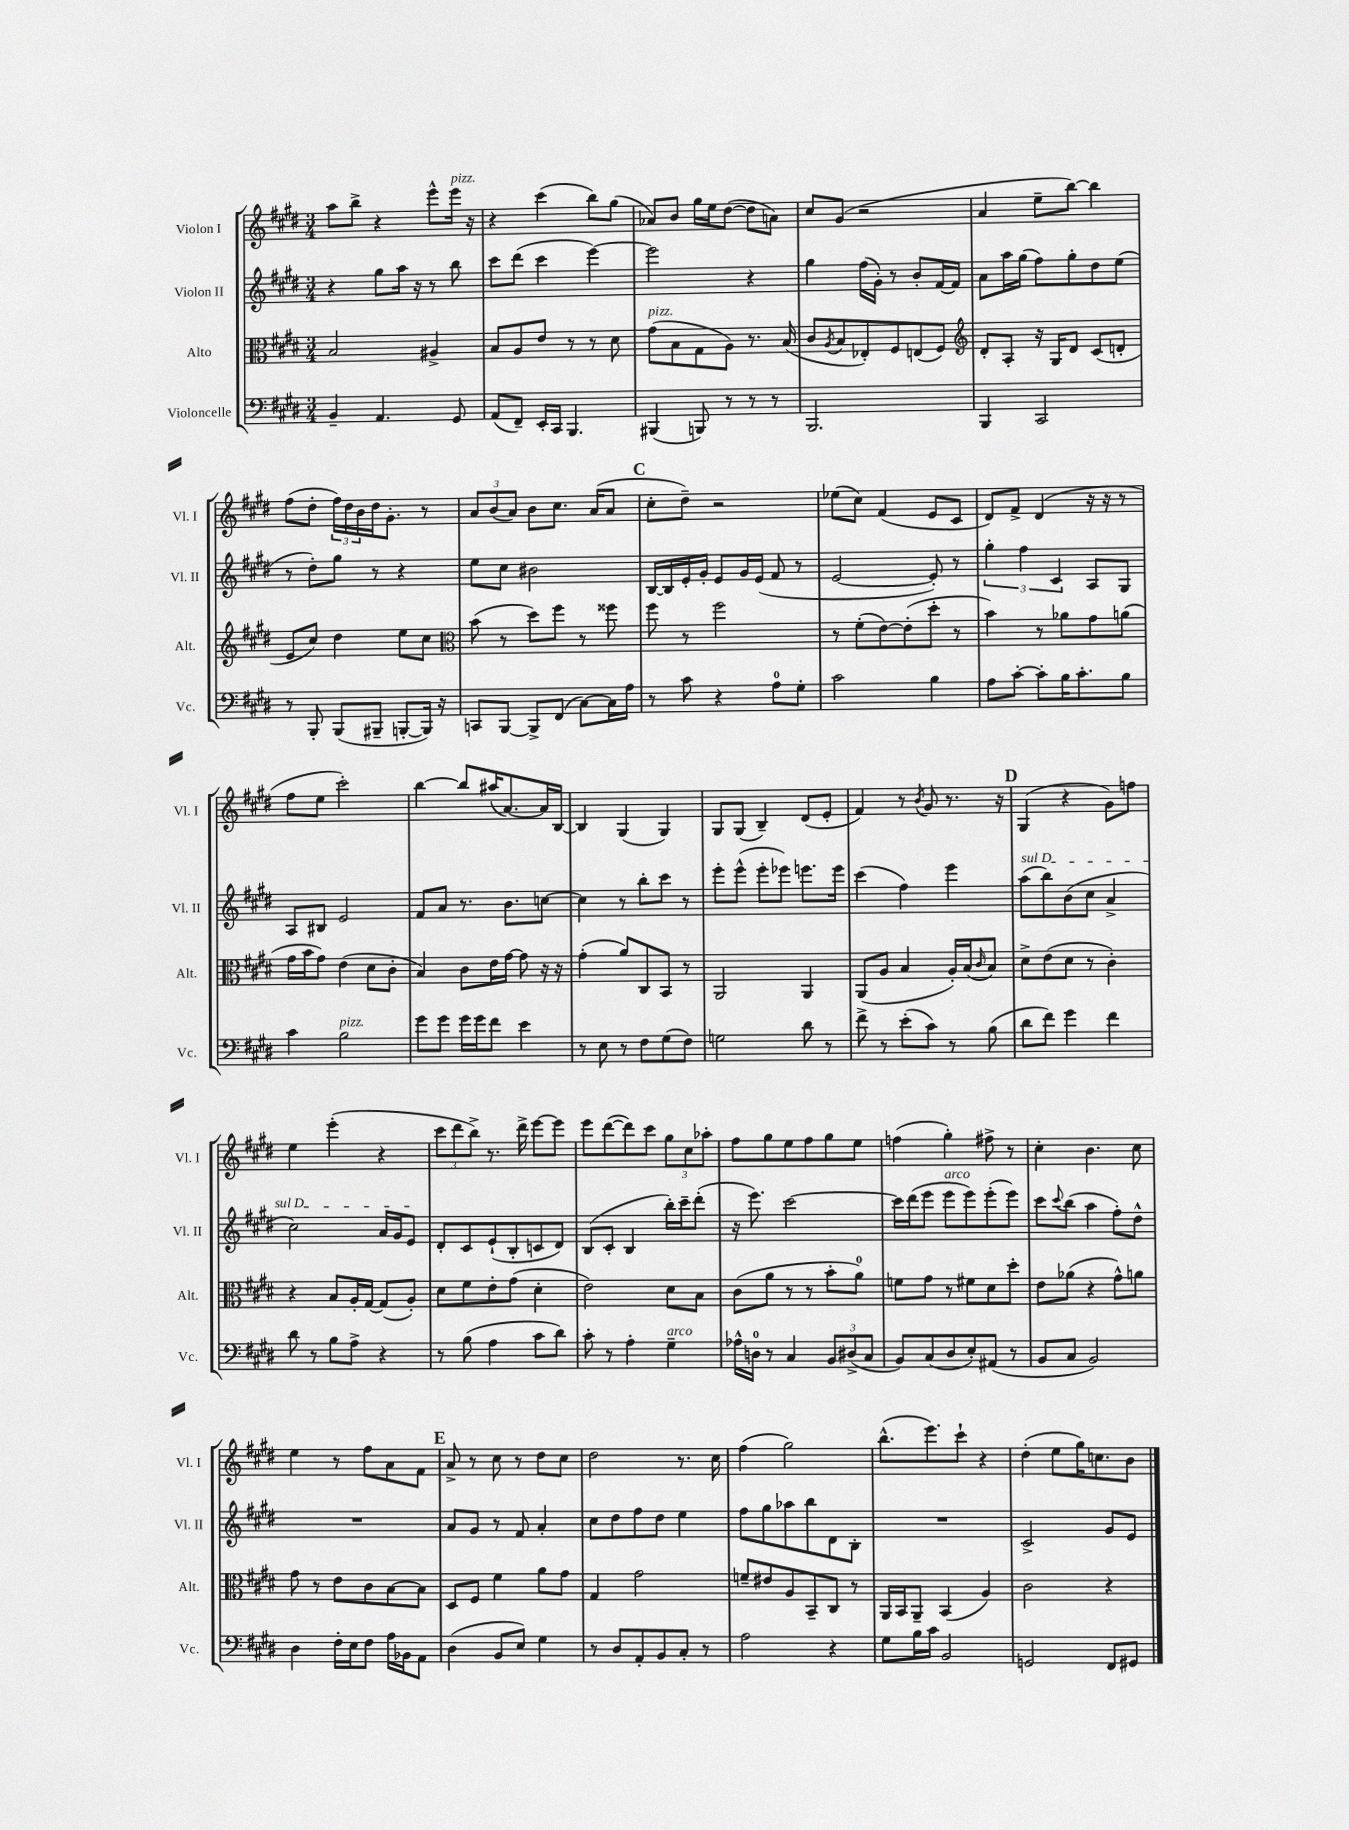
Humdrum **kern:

**kern	**kern	**kern	**kern
*part4	*part3	*part2	*part1
*staff4	*staff3	*staff2	*staff1
*I"Violoncelle	*I"Alto	*I"Violon II	*I"Violon I
*I'Vc.	*I'Alt.	*I'Vl. II	*I'Vl. I
*clefF4	*clefC3	*clefG2	*clefG2
*k[f#c#g#d#]	*k[f#c#g#d#]	*k[f#c#g#d#]	*k[f#c#g#d#]
*M3/4	*M3/4	*M3/4	*M3/4
=33	=33	=33	=33
4BB~/	2B/	4r	8aa\L
.	.	.	8bb^\J
4.AA/	.	8gg#\L	4r
.	.	16aa\Jk	.
.	.	16r	.
.	4A#X^/	8r	8eee^^\L
!	!	!	!LO:TX:a:i:t=pizz.
8GG#/	.	8bb\	16eee\Jk
.	.	.	16r
=34	=34	=34	=34
(8AA/L	8B/L	8ccc#\L	4r
8FF#~/J)	8A/	(8ddd#\J	.
16EE'/LL	8e/J	4ccc#\	(4ccc#\
16CC#/JJ	.	.	.
4.BBB/	8r	.	.
.	8r	[4eee\)	8bb\L)
.	8d#\	.	(8gg#\J
=35	=35	=35	=35
!	!LO:TX:a:i:t=pizz.	!	!
(4BBB#X/	(8g#\L	2eee\]	8a-X/L)
.	8B\	.	8b/J
8BBBn/)	8G#\	.	16gg#\LL
.	.	.	16ee\J
8r	8A\J)	.	([8dd#\J
8r	8.r	4r	8dd#\L]
8r	.	.	8an\J)
.	(16B/	.	.
=36	=36	=36	=36
2.BBB/	8c#/L	4gg#\	8cc#/L
.	8qA/	.	.
.	8B/	.	(8g#/J
.	8E-X'/)	(16ff#\LL	2r
.	.	16g#'\JJ)	.
.	8F#/	8r	.
.	(8En/	8b'/L	.
.	8F#/J)	[16f#/L	.
.	.	16f#/JJ]	.
=37	=37	=37	=37
*	*clefG2	*	*
4BBB/	8d#'/L	8a\L	4a/
.	8A'/J	16aa\L	.
.	.	(16gg#\JJ	.
2CC#/	16r	8ff#\L)	8ee~\L
.	16G#/KL	.	.
.	8d#/J	8gg#'\	[8bb\J)
.	(8c#/L	8dd#\	4bb\]
.	8dn'/J	(8ee\J	.
!!LO:LB:g=z
=38	=38	=38	=38
8r	8e/L	8r	(8ff#\L
8BBB'/	8cc#/J)	8dd#'\L)	8dd#'\J
(8BBB/L	4dd#\	8gg#\J	24ff#\LL)
.	.	.	24dd#\
.	.	.	24b\
8BBB#X~/J	.	8r	16dd#\J
.	.	.	8.g#'\J
[8BBBn'/L	8ee\L	4r	.
16BBB/Jk])	8cc#\J	.	8r
16r	.	.	.
=39	=39	=39	=39
*	*clefC3	*	*
8CCn/L	(8b\	8ee\L	12a/L
.	.	.	(12b/
[8BBB/J	8r	8cc#\J	.
.	.	.	12a/J)
8BBB^/L]	8dd#\L)	2b#X\	8b\L
(8FF#/J	8ff#\J	.	8.cc#\J
[8C#\L)	8r	.	.
.	.	.	(16a/KL
16C#\L]	8ff##X\	.	8a/J
16A\JJ	.	.	.
!!LO:REH:place=s1:t=C
=40	=40	=40	=40
8r	8ff#\	[16B/LL	8cc#'\L
.	.	16B/]	.
8c#\	8r	16e'/	8dd#~\J)
.	.	16g#'/JJ	.
4r	2ff#\	8e/L	2r
.	.	16g#/L	.
.	.	(16e/JJ	.
8A\L	.	8f#/	.
8G#'\J	.	8r	.
=41	=41	=41	=41
2c#\	8r	[2e/	(8ee-X\L
.	(8f#'\L	.	8cc#\J)
.	[8e\)	.	(4f#/
.	(8e'\]	.	.
4B\	8dd#'\J	8e'/])	8e/L
.	8r	8r	8c#/J
=42	=42	=42	=42
8A\L	4b\)	6gg#'\	8d#/L)
[8c#'\J	.	.	8f#^/J
.	.	6ff#\	.
8c#'\L]	8r	.	(4d#/
.	.	6c#/	.
16B\K	8a-X\L	.	.
8.c#'\	.	.	.
.	8g#\	8A/L	16r
.	.	.	16r
8B\J	(8an\J	8G#/J	8r
!!LO:LB:g=z
=43	=43	=43	=43
4c#\	16g#\LL	8A/L	8ff#\L
.	16b\J	.	.
.	8g#\J)	8B#X/J	8ee\J
!LO:TX:a:i:t=pizz.	!	!	!
2B\	(4e\	2e/	2ccc#'\)
.	8d#\L	.	.
.	8c#'\J	.	.
=44	=44	=44	=44
8g#\L	4B/)	8f#/L	[4bb\
8g#\J	.	8a/J	.
16g#\LL	8c#\L	8.r	8bb/L]
16g#\J	.	.	.
8f#\J	16e\L	.	(16aa#X/K
.	[16g#\JJ	8.b\L	[8.a/)
4e\	8g#\]	.	.
.	16r	[8ccn\J	16a/L]
.	16r	.	[16B/JJ
=45	=45	=45	=45
8r	(4g#'\	4cc\]	4B/]
8E\	.	.	.
8r	8a/L)	8r	(4G#/
8F#\L	8C#/	8bb'\L	.
(8G#\	8BB/J	8ccc#\J	4G#/)
8F#\J)	8r	8r	.
=46	=46	=46	=46
2Gn\	2AA/	8eee'\L	8G#/L
.	.	(8eee^^\J	(8G#/J
.	.	8eee'\L	4B~/)
.	.	8eee-X\J)	.
8d#\	4AA/	8.eeen\L	(8d#/L
8r	.	.	8e'/J
.	.	16eee\Jk	.
=47	=47	=47	=47
8f#^\	(8AA/L	(4ccc#\	4f#/)
8r	8A/J	.	.
(8e'\L	4B/	4ff#\)	8r
.	.	.	8qb/
8c#\J)	.	.	8g#/
8r	16A'/LL)	4eee\	8.r
.	(16B/J	.	.
.	16qqc#/	.	.
(8B\	8B/J)	.	.
.	.	.	16r
!!LO:REH:place=s1:t=D
=48	=48	=48	=48
!	!	!LO:TX:a:i:t=sul D	!
8d#\L	8d#^\L	(8aa\L	(4G#/
8f#\J)	(8e\	8bb\)	.
4g#\	8d#\J	(8b\	4r
.	8r	8cc#\J	.
4f#\	4c#'\)	4a^/	8g#\L)
.	.	.	8ffn\J
!!LO:LB:g=z
=49	=49	=49	=49
8d#\	4r	2cc#\)	4ee\
8r	.	.	.
8B\L	8B/L	.	(4eee'\
8A^\J	16A'/L	.	.
.	[16G#/JJ	.	.
4r	(8G#/L]	16a/LL	4r
.	.	16g#/J	.
.	8A'/J)	8e/J	.
=50	=50	=50	=50
8r	8d#\L	8d#'/L	12ccc#\L
.	.	.	12ddd#\
(8B\	8f#\	8c#/	.
.	.	.	12bb^\J)
4A\	8e'\	(8e`/	8.r
.	(8g#\J	8B'/	.
.	.	.	16ddd#^\
8c#\L	4d#'\	8cn/	[8eee\L
8d#\J)	.	8d#/J)	8eee\J]
=51	=51	=51	=51
8c#'\	2e\)	(8B/L	8eee\L
8r	.	8c#'/J	([8ddd#\
4A'\	.	4B/	8ddd#\])
.	.	.	8ccc#\J
!LO:TX:a:i:t=arco	!	!	!
4G#~\	8d#\L	16bb'\LL)	12gg#\L
.	.	16ccc#~\J	.
.	.	.	12cc#\
.	8B\J	(8ddd#'\J	.
.	.	.	12aa-X'\J
=52	=52	=52	=52
16A-X^^\LL	(8c#\L	16r	8ff#\L
16Dn\JJ	.	8.eee\)	.
8r	8a\J	.	8gg#\
4C#/	8r	[2ccc#\	8ee\
.	8r	.	8ff#\
12BB/L	8b'\L	.	8gg#\
(12D#X^/	.	.	.
.	8a\J)	.	8ee\J
12C#/J	.	.	.
=53	=53	=53	=53
8BB/L)	8fn\L	16ccc#\LL]	(4ffn\
.	.	(16ddd#\J	.
(8C#/	8g#\J	8eee\J	.
!	!	!LO:TX:a:i:t=arco	!
8D#/	8r	8eee\L	4gg#'\)
8E'/)	8f#X\L	8eee\)	.
(8AA#X/J	8d#\	(8eee'\	8ff#X^\
8r	8dd#'\J	8eee\J)	8r
=54	=54	=54	=54
8BB/L	8e\L	8ccc#\L	4cc#'\
.	.	8qqccc#/	.
8C#/J	(8a-X\J	(8bb\J	.
2BB/)	4r	4aa\	4.b\
.	8g#^^\L)	8ff#'\L)	.
.	8an\J	8dd#^^\J	8cc#\
!!LO:LB:g=z
=55	=55	=55	=55
4D#\	8g#\	2.r	4ee\
.	8r	.	.
16F#'\LL	8e\L	.	8r
16E\J	.	.	.
8F#\J	8c#\	.	8ff#\L
16A\LL	[8B\	.	8a\
16BB-X\J	.	.	.
8AA\J	8B\J]	.	8f#\J
!!LO:REH:place=s1:t=E
=56	=56	=56	=56
(4D#\	8D#/L	8a/L	8a^/
.	8F#/J	8g#/J	8r
8BB/L	4f#\	8r	8cc#\
8E/J)	.	8f#/	8r
4G#\	8a\L	4a'/	8dd#\L
.	8g#\J	.	8cc#\J
=57	=57	=57	=57
8r	4G#/	8cc#\L	2dd#\
8D#/L	.	8dd#\	.
8AA'/	2g#\	8ff#\	.
8BB/	.	8dd#\J	.
8C#'/J	.	4ee\	8.r
8r	.	.	.
.	.	.	16cc#\
=58	=58	=58	=58
2A\	8fn~/L	8ff#\L	(4ff#\
.	8e#X/	8gg#\	.
.	8A/	8aa-X\	2gg#\)
.	8BB~/	8bb\	.
4r	8C#/J	8d#\	.
.	8r	8B'\J	.
=59	=59	=59	=59
8G#\L	16AA/LL	2.r	(8.bb^^\L
.	16BB/J	.	.
16B\L	8AA~/J	.	.
16c#\JJ	.	.	8.eee\)
2BB/	(4BB/	.	.
.	.	.	8ccc#`\J
.	4A/)	.	4r
=60	=60	=60	=60
2GGn/	2c#\	2c#^/	(4dd#'\
.	.	.	8ee\L
.	.	.	16gg#\K)
.	.	.	8.ccn\
8FF#/L	4r	8g#/L	.
8GG#X/J	.	8e/J	8b\J
==	==	==	==
*-	*-	*-	*-
